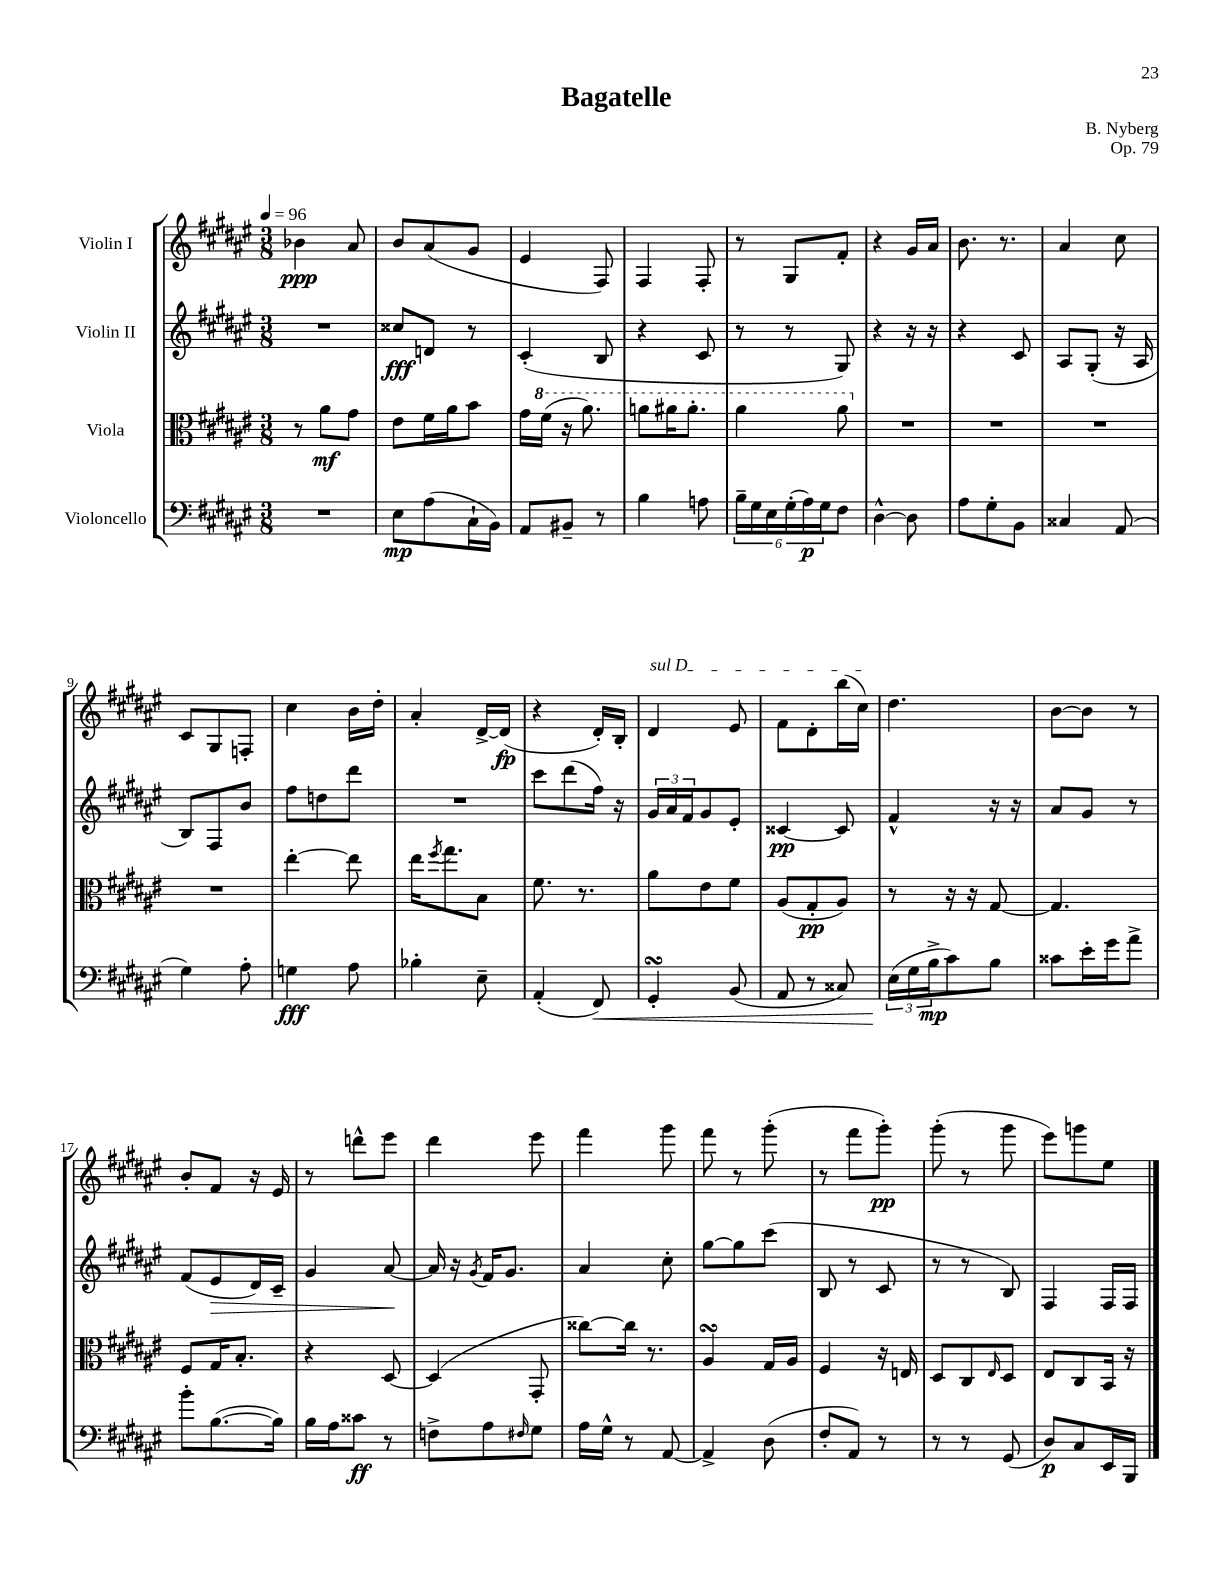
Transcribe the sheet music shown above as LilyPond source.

\header { title = "Bagatelle" composer = "B. Nyberg" opus = "Op. 79" }
<<
\new StaffGroup <<
\new Staff = "s0" \with { instrumentName = "Violin I" } {
    \clef treble \key fis \major \numericTimeSignature \time 3/8 \tempo 4 = 96
    bes'4\ppp ais'8 |
    b'8 ais'8( gis'8 |
    eis'4 fis8) |
    fis4 fis8-. |
    r8 gis8 fis'8-. |
    r4 gis'16 ais'16 |
    b'8. r8. |
    ais'4 cis''8 |
    cis'8 gis8 f8-. |
    cis''4 b'16 dis''16-. |
    ais'4-. dis'16~-> dis'16\fp( |
    r4 dis'16-.) b16-. |
    \once \override TextSpanner.bound-details.left.text = \markup { \italic "sul D" } dis'4\startTextSpan eis'8 |
    fis'8 dis'8-. b''16( cis''16\stopTextSpan) |
    dis''4. |
    b'8~ b'8 r8 |
    b'8-. fis'8 r16 eis'16 |
    r8 d'''8-^ eis'''8 |
    dis'''4 eis'''8 |
    fis'''4 gis'''8 |
    fis'''8 r8 gis'''8-.( |
    r8 fis'''8 gis'''8-.\pp) |
    gis'''8-.( r8 gis'''8 |
    eis'''8) g'''8 eis''8 \bar "|." |
}
\new Staff = "s1" \with { instrumentName = "Violin II" } {
    \clef treble \key fis \major \numericTimeSignature \time 3/8
    R4. |
    cisis''8\fff d'8 r8 |
    cis'4-.( b8 |
    r4 cis'8 |
    r8 r8 gis8) |
    r4 r16 r16 |
    r4 cis'8 |
    ais8 gis8-.( r16 ais16 |
    b8) fis8 b'8 |
    fis''8 d''8 dis'''8 |
    R4. |
    cis'''8 dis'''8( fis''16) r16 |
    \tuplet 3/2 { gis'16 ais'16 fis'16 } gis'8 eis'8-. |
    cisis'4~\pp cisis'8 |
    fis'4-^ r16 r16 |
    ais'8 gis'8 r8 |
    fis'8( eis'8\> dis'16) cis'16-- |
    gis'4 ais'8~\! |
    ais'16 r16 \acciaccatura { gis'8 } fis'16 gis'8. |
    ais'4 cis''8-. |
    gis''8~ gis''8 cis'''8( |
    b8 r8 cis'8 |
    r8 r8 b8) |
    fis4 fis16 fis16 \bar "|." |
}
\new Staff = "s2" \with { instrumentName = "Viola" } {
    \clef alto \key fis \major \numericTimeSignature \time 3/8
    r8 ais'8\mf gis'8 |
    eis'8 fis'16 ais'16 b'8 |
    gis'16 \ottava #1 fis''16( r16 ais''8.) |
    a''8 ais''16 ais''8.-. |
    ais''4 ais''8 \ottava #0 |
    R4. |
    R4. |
    R4. |
    R4. |
    eis''4~-. eis''8 |
    eis''16 \acciaccatura { fis''8 } gis''8. b8 |
    fis'8. r8. |
    ais'8 eis'8 fis'8 |
    ais8( gis8-.\pp ais8) |
    r8 r16 r16 gis8~ |
    gis4. |
    fis8 gis16 b8.-. |
    r4 dis8~ |
    dis4( gis,8-. |
    cisis''8~) cisis''16 r8. |
    ais4\turn gis16 ais16 |
    fis4 r16 e16 |
    dis8 cis8 \grace { eis16 } dis8 |
    eis8 cis8 b,16 r16 \bar "|." |
}
\new Staff = "s3" \with { instrumentName = "Violoncello" } {
    \clef bass \key fis \major \numericTimeSignature \time 3/8
    R4. |
    eis8\mp ais8( cis16-! b,16) |
    ais,8 bis,8-- r8 |
    b4 a8 |
    \tuplet 6/4 { b16-- gis16 eis16 gis16-.( ais16\p) gis16 } fis8 |
    dis4~-^ dis8 |
    ais8 gis8-. b,8 |
    cisis4 ais,8( |
    gis4) ais8-. |
    g4\fff ais8 |
    bes4-. eis8-- |
    ais,4-.( fis,8\<) |
    gis,4-.\turn b,8( |
    ais,8 r8 cisis8) |
    \tuplet 3/2 { eis16\!( gis16 b16->\mp } cis'8) b8 |
    cisis'8 eis'16-. gis'16 ais'8-> |
    b'8-. b8.~( b16) |
    b16 ais16 cisis'8\ff r8 |
    f8-> ais8 \grace { fis16 } gis8 |
    ais16 gis16-^ r8 ais,8~ |
    ais,4-> dis8( |
    fis8-. ais,8) r8 |
    r8 r8 gis,8( |
    dis8\p) cis8 eis,16 b,,16 \bar "|." |
}
>>
>>
